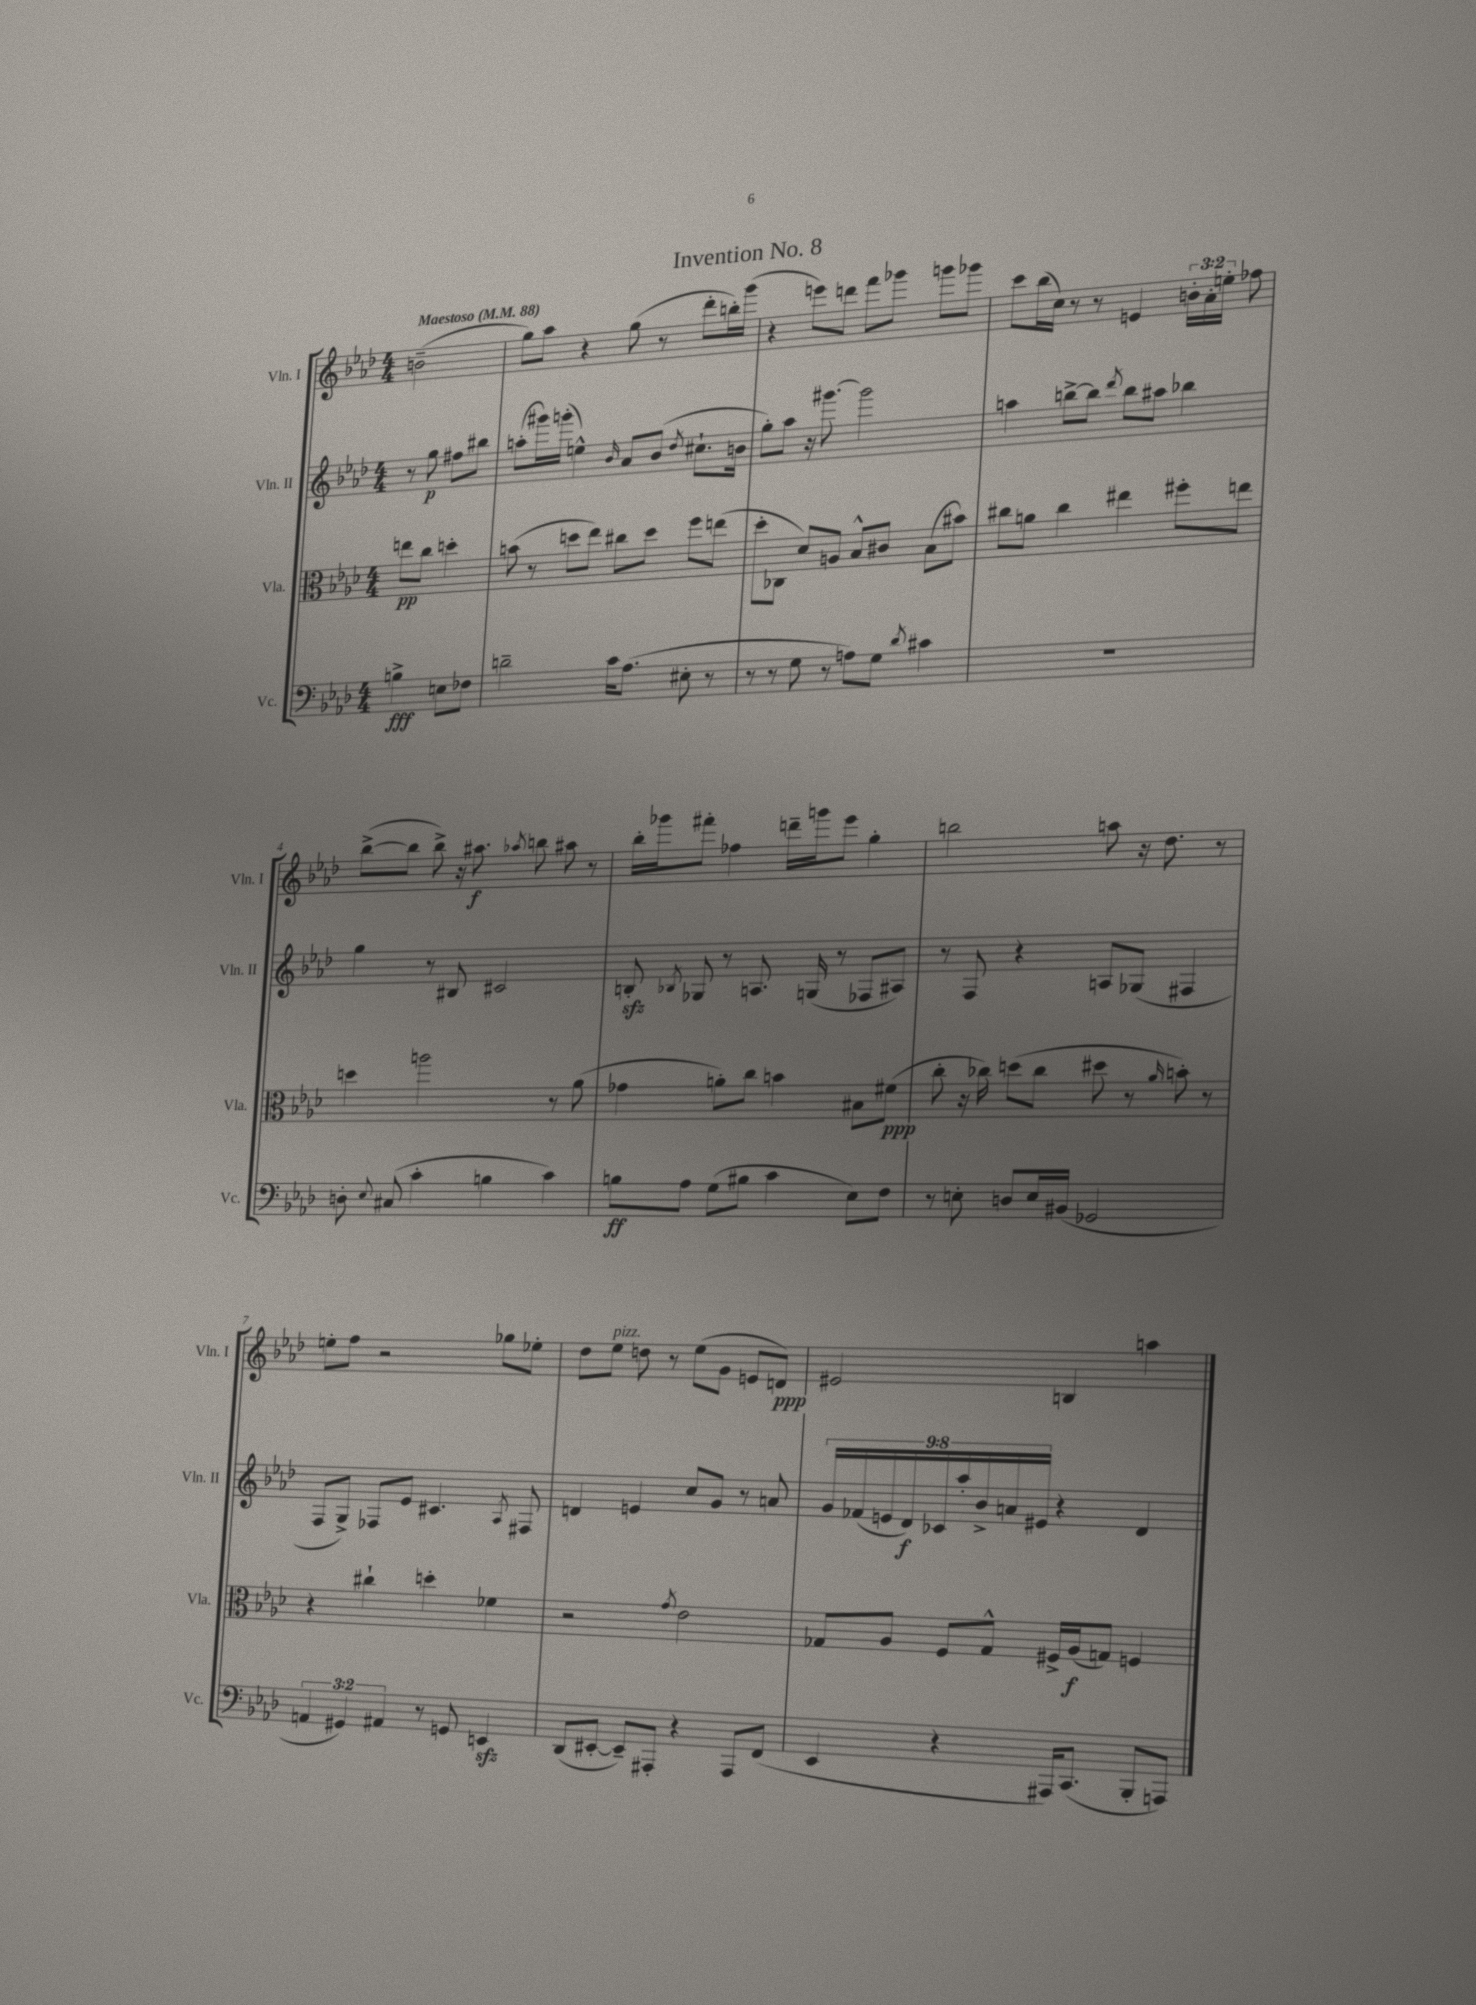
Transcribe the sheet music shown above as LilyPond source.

\header { title = "Invention No. 8" }
<<
\new StaffGroup <<
\new Staff = "s0" \with { instrumentName = "Vln. I" shortInstrumentName = "Vln. I" } {
    \clef treble \key aes \major \numericTimeSignature \time 4/4 \override Staff.TupletNumber.text = #tuplet-number::calc-fraction-text \partial 2 \tempo "Maestoso" 4 = 88
    \autoBeamOff b'2--( |
    g''8[) aes''8] r4 g''8( r8 des'''8[-. b''16-.) g'''16]( |
    r4 e'''8[) d'''8] f'''8[ ges'''8] g'''8[ ges'''8] |
    c'''8[ bes''16( c''16]) r8 r8 e'4 \tuplet 3/2 { b'16[-. aes'16-. e''16]-. } fes''8 |
    bes''8[~->( bes''8] bes''8->) r16 ais''8.\f \acciaccatura { aes''8 } b''8 ais''8 r8 |
    bes''16[-. ges'''16 fis'''8]-. fes''4 d'''16[-- g'''16 ees'''8] g''4-. |
    b''2 a''8 r16 des''8. r8 |
    e''8[-. f''8] r2 ges''8[ ees''8]-. |
    des''8[ ees''8]^\markup { \italic "pizz." } d''8 r8 ees''8[( g'8] e'8[ d'8]\ppp) |
    eis'2 b4 a''4 \bar "|." |
}
\new Staff = "s1" \with { instrumentName = "Vln. II" shortInstrumentName = "Vln. II" } {
    \clef treble \key aes \major \numericTimeSignature \time 4/4 \override Staff.TupletNumber.text = #tuplet-number::calc-fraction-text \partial 2
    \autoBeamOff r8 g''8\p fis''8[ bis''8] |
    a''8[-.( gis'''16) g'''16]-.( e''4-^) \grace { bes'16 } aes'8[ bes'8]( \acciaccatura { des''8 } cis''8.[-! b'16] |
    g''8[-.) aes''8] r16 gis'''8.~ gis'''2 |
    a''4 b''8[~-> b''8] \acciaccatura { des'''8 } b''8[ ais''8] bes''4 |
    g''4 r8 bis8 cis'2 |
    b8-.\sfz \acciaccatura { bes8 } ges8 r8 a8. g16( r8 fes8[ ais8]) |
    r8 f8 r4 a8[ ges8]( fis4 |
    f8[ g8]->) fes8[ ees'8] cis'4. \acciaccatura { aes8 } fis8 |
    d'4 e'4 c''8[ g'8] r8 a'8 |
    \tuplet 9/8 { g'16[ fes'16( e'16 des'16\f) ces'16 aes''16-. bes'16-> a'16 eis'16] } r4 des'4 \bar "|." |
}
\new Staff = "s2" \with { instrumentName = "Vla." shortInstrumentName = "Vla." } {
    \clef alto \key aes \major \numericTimeSignature \time 4/4 \partial 2
    \autoBeamOff e''8[\pp c''8] d''4-. |
    b'8( r8 d''8[ ees''8]) cis''8[ d''8] f''8[ e''8]( |
    des''8[-. ces8] des'8[) a8] bes8[-^ cis'8] bes8[( bis'8]) |
    cis''8[ a'8] cis''4 eis''4 fis''8[-. e''8] |
    d''4 a''2 r8 aes'8( |
    ges'4 a'8[-.) c''8] b'4 bis8[ fis'8]\ppp( |
    c''8-. r16 ces''16) d''8[( ces''8] dis''8 r8 \grace { aes'16 } b'8-.) r8 |
    r4 cis''4-! d''4-. fes'4 |
    r2 \acciaccatura { g'8 } ees'2 |
    ges8[ aes8] f8[ ges8]-^ fis16[-> aes16\f( g8]) f4 \bar "|." |
}
\new Staff = "s3" \with { instrumentName = "Vc." shortInstrumentName = "Vc." } {
    \clef bass \key aes \major \numericTimeSignature \time 4/4 \override Staff.TupletNumber.text = #tuplet-number::calc-fraction-text \partial 2
    \autoBeamOff b4->\fff e8[ fes8] |
    d'2-- c'16[ aes8.]( eis8-. r8 |
    r8 r8 g8 r8 a8[) g8] \acciaccatura { des'8 } cis'4 |
    R1 |
    d8-. \appoggiatura { ees8 } cis8( c'4-. b4 c'4) |
    b8[\ff aes8] g8[( bis8] c'4 ees8[) f8] |
    r8 e8-. d8[ e16 bis,16]( ges,2 |
    \tuplet 3/2 { a,4 gis,4) ais,4 } r8 g,8 e,4\sfz |
    des,8[( eis,8]~-. eis,8[--) ais,,8]-. r4 ais,,8[ f,8]( |
    ees,4 r4 ais,,16[) c,8.]( bes,,8[-. a,,8]) \bar "|." |
}
>>
>>
